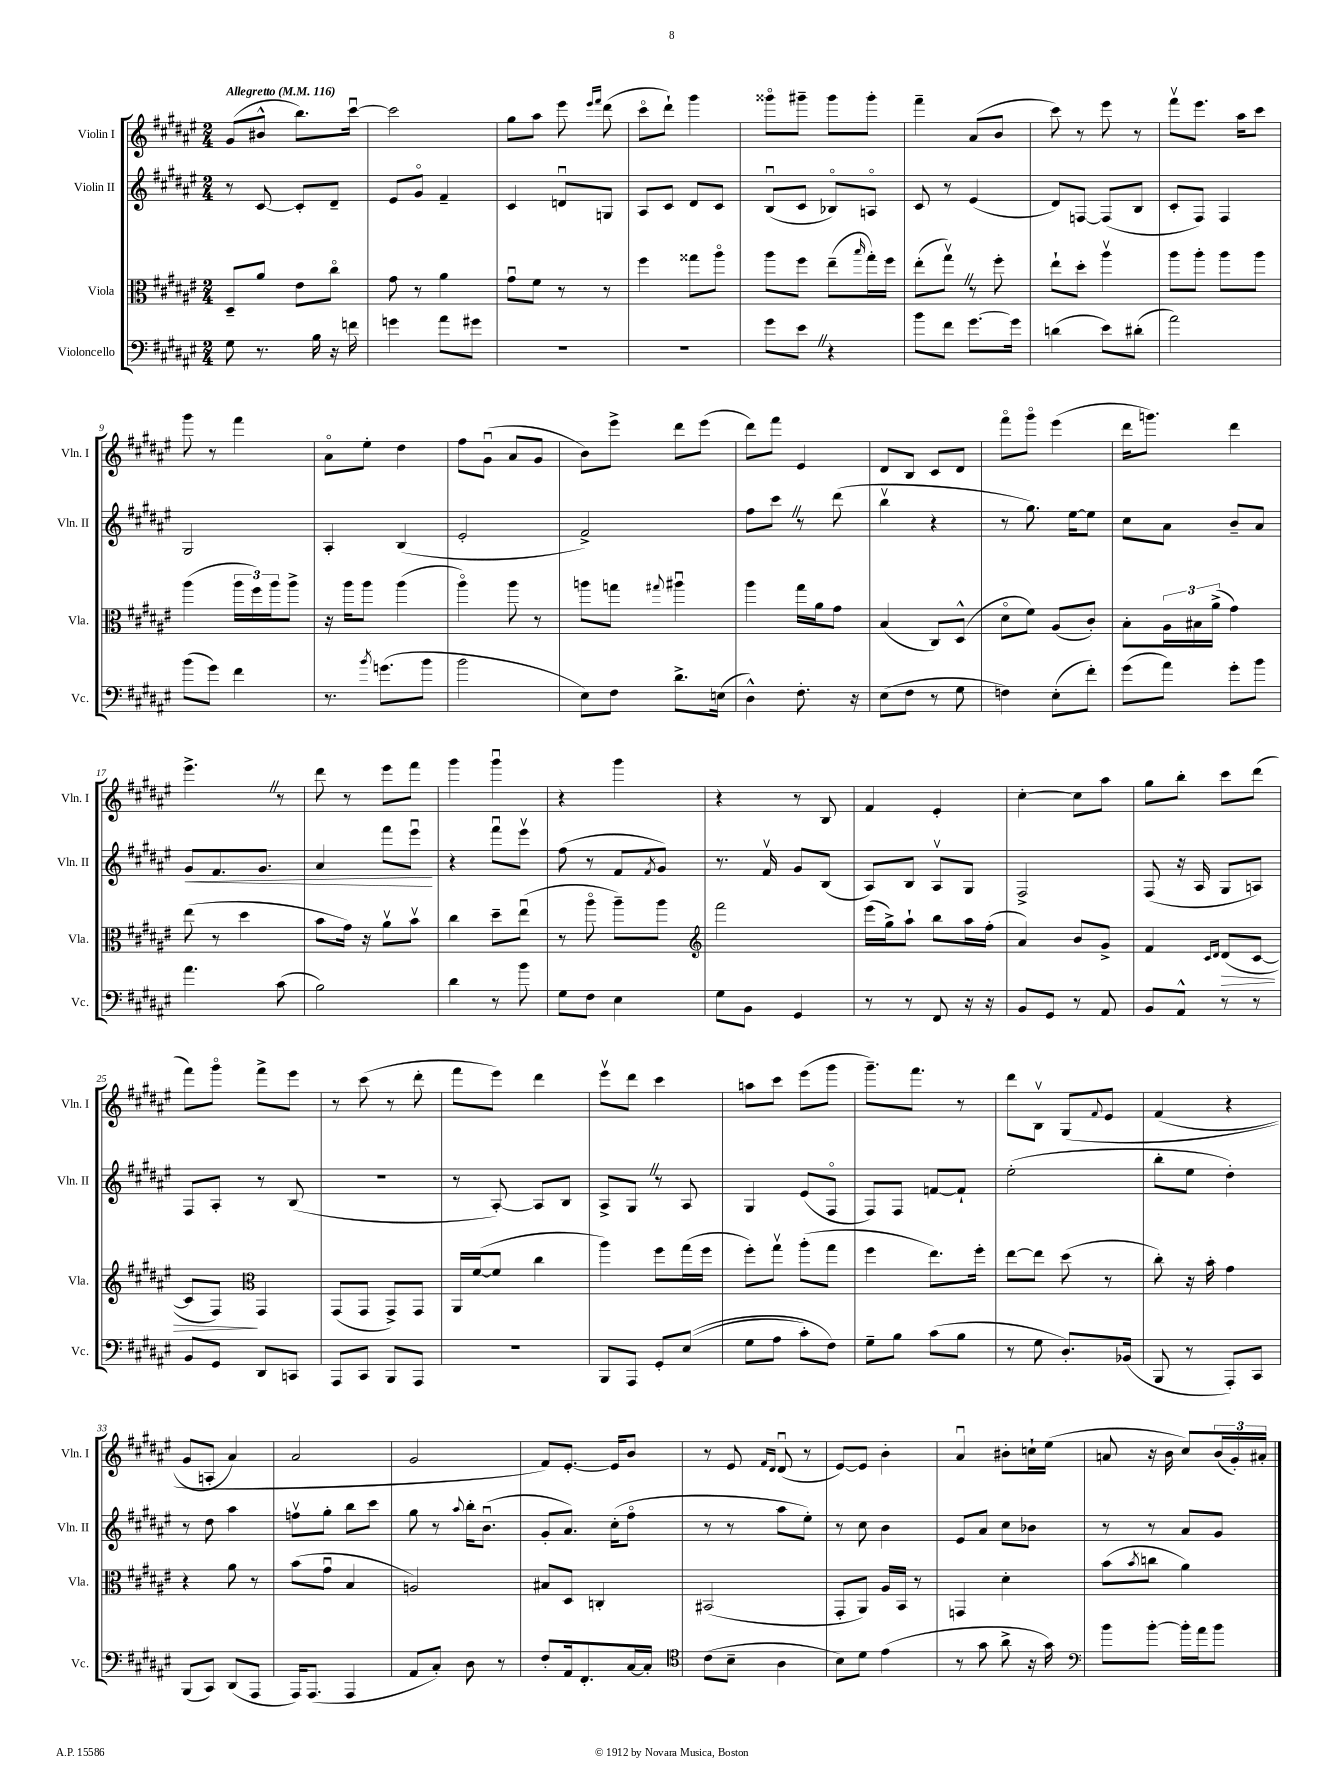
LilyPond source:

<<
\new StaffGroup <<
\new Staff = "s0" \with { instrumentName = "Violin I" shortInstrumentName = "Vln. I" } {
    \clef treble \key fis \major \numericTimeSignature \time 2/4 \tempo "Allegretto" 4 = 116
    gis'8( bis'8-^ b''8.) cis'''16~\downbow |
    cis'''2 |
    gis''8 ais''8 eis'''8 \grace { eis'''16 fis'''16 } dis'''8( |
    cis'''8\flageolet dis'''8-!) gis'''4 |
    gisis'''8\flageolet gis'''8-- gis'''8 gis'''8-. |
    fis'''4-- ais'8( b'8 |
    cis'''8) r8 eis'''8 r8 |
    fis'''8\upbow eis'''8. ais''16 cis'''8 |
    gis'''8 r8 fis'''4 |
    ais'8\flageolet eis''8-. dis''4 |
    fis''8 gis'8\downbow( ais'8 gis'8 |
    b'8) eis'''8-> dis'''8 eis'''8( |
    dis'''8) fis'''8 eis'4 |
    dis'8 b8 cis'8 dis'8 |
    fis'''8\flageolet gis'''8\flageolet eis'''4( |
    dis'''16 g'''8.) dis'''4 |
    eis'''4.-> \once \override BreathingSign.text = \markup { \musicglyph "scripts.caesura.straight" } \breathe r8 |
    dis'''8 r8 eis'''8 fis'''8 |
    gis'''4 gis'''4\downbow |
    r4 gis'''4 |
    r4 r8 b8 |
    fis'4 eis'4-. |
    cis''4~-. cis''8 ais''8 |
    gis''8 b''8-. cis'''8 dis'''8( |
    fis'''8) gis'''8\flageolet fis'''8-> eis'''8 |
    r8 cis'''8( r8 dis'''8-. |
    fis'''8 eis'''8) dis'''4 |
    eis'''8\upbow dis'''8 cis'''4 |
    a''8 cis'''8 eis'''8( gis'''8 |
    gis'''8.--) fis'''8. r8 |
    dis'''8 b8\upbow gis8\( \appoggiatura { fis'8 } eis'8 |
    fis'4( r4 |
    gis'8 a8-. ais'4) |
    ais'2 |
    gis'2 |
    fis'8\) eis'8.~-. eis'16 b'8 |
    r8 eis'8 \grace { fis'16 dis'16 } dis'8\downbow( r8 |
    eis'8~) eis'8 b'4-. |
    ais'4\downbow bis'8-. c''16-! eis''16( |
    a'8 r16 b'16 cis''8) \tuplet 3/2 { b'16( gis'16-.) ais'16-. } \bar "|." |
}
\new Staff = "s1" \with { instrumentName = "Violin II" shortInstrumentName = "Vln. II" } {
    \clef treble \key fis \major \numericTimeSignature \time 2/4
    r8 cis'8~ cis'8-. dis'8-- |
    eis'8 gis'8\flageolet fis'4-- |
    cis'4 d'8\downbow g8 |
    ais8 cis'8 dis'8 cis'8 |
    b8\downbow( cis'8 bes8\flageolet) a8\flageolet |
    cis'8 r8 eis'4( |
    dis'8) f8~ f8( b8 |
    cis'8-. fis8) fis4 |
    gis2 |
    ais4-. b4( |
    eis'2-. |
    fis'2->) |
    fis''8 cis'''8 \once \override BreathingSign.text = \markup { \musicglyph "scripts.caesura.straight" } \breathe r8 dis'''8( |
    b''4\upbow r4 |
    r8 gis''8.) eis''16~ eis''8 |
    cis''8 ais'8 b'8-- ais'8 |
    gis'8\< fis'8. gis'8. |
    ais'4 fis'''8 eis'''8\downbow\! |
    r4 fis'''8\downbow eis'''8\upbow |
    fis''8( r8 fis'8 \acciaccatura { fis'8 } gis'8) |
    r8. fis'16\upbow gis'8 b8( |
    ais8) b8 ais8\upbow gis8 |
    fis2-> |
    fis8( r16 ais16 gis8 a8) |
    fis8 ais8-. r8 b8( |
    R2 |
    r8 ais8~-.) ais8 b8 |
    ais8-> gis8 \once \override BreathingSign.text = \markup { \musicglyph "scripts.caesura.straight" } \breathe r8 ais8 |
    gis4 eis'8( fis8\flageolet |
    fis8) fis8 f'8~ f'8-! |
    eis''2-.( |
    b''8-. eis''8 dis''4-.) |
    r8 dis''8 ais''4 |
    f''8\upbow gis''8-. b''8 cis'''8 |
    gis''8 r8 \appoggiatura { ais''8 } b''16-. b'8.\downbow( |
    gis'8-. ais'8.) cis''16-.( fis''8\flageolet |
    r8 r8 ais''8 eis''8-.) |
    r8 cis''8 b'4 |
    eis'8 ais'8 cis''8 bes'8 |
    r8 r8 ais'8 gis'8 \bar "|." |
}
\new Staff = "s2" \with { instrumentName = "Viola" shortInstrumentName = "Vla." } {
    \clef alto \key fis \major \numericTimeSignature \time 2/4
    dis8-- ais'8 eis'8 cis''8\flageolet |
    gis'8 r8 ais'4 |
    gis'8\downbow fis'8 r8 r8 |
    fis''4 gisis''8 ais''8\flageolet |
    ais''8 fis''8 eis''8--( \grace { b''16 } gis''16-.) fis''16 |
    eis''8-.( gis''8\upbow) \once \override BreathingSign.text = \markup { \musicglyph "scripts.caesura.straight" } \breathe r8 fis''8-. |
    eis''8-! dis''8-. ais''4\upbow |
    ais''8 ais''8-. ais''8 ais''8 |
    ais''4( \tuplet 3/2 { ais''16 fis''16) ais''16 } ais''8-> |
    r16 ais''16 ais''8 ais''4( |
    ais''4\flageolet) ais''8 r8 |
    a''8 g''8 \appoggiatura { gis''8 } ais''4\downbow |
    ais''4 gis''16 ais'16 gis'8 |
    b4( cis8) dis8-^( |
    dis'8\flageolet fis'8) ais8( cis'8-.) |
    b8-. \tuplet 3/2 { ais16 bis16 ais'16->( } gis'4) |
    eis''8( r8 dis''4 |
    b'8 gis'16) r16 ais'8\upbow b'8\upbow |
    cis''4 dis''8-- eis''8\downbow( |
    r8 ais''8\flageolet ais''8--) ais''8 |
    \clef treble fis'''2 |
    eis'''16( gis''16->) ais''8-! b''8 ais''16 fis''16-.( |
    ais'4) b'8 gis'8-> |
    fis'4 \grace { cis'16 dis'16 } dis'8\>( cis'8~ |
    cis'8 fis8\!) \clef alto gis,4 |
    gis,8( gis,8 gis,8->) gis,8 |
    ais,16 fis'16~( fis'8 cis''4 |
    ais''4) fis''8 gis''16( fis''16 |
    fis''8-.) gis''8\upbow ais''8-.( gis''8 |
    fis''4 eis''8.) fis''16-. |
    eis''8~ eis''8 dis''8( r8 |
    cis''8-.) r16 b'16-. gis'4 |
    r4 ais'8 r8 |
    b'8( gis'8\downbow b4 |
    a2) |
    bis8 dis8 c4-. |
    bis,2( |
    gis,8-. ais,8) ais16 b,16 r8 |
    g,4 dis'4-. |
    b'8( \acciaccatura { b'8 } c''8 ais'4) \bar "|." |
}
\new Staff = "s3" \with { instrumentName = "Violoncello" shortInstrumentName = "Vc." } {
    \clef bass \key fis \major \numericTimeSignature \time 2/4
    gis8 r8. b16 r16 f'16 |
    g'4 ais'8 gis'8 |
    R2 |
    R2 |
    gis'8 eis'8 \once \override BreathingSign.text = \markup { \musicglyph "scripts.caesura.straight" } \breathe r4 |
    b'8 fis'8 gis'8.~ gis'16 |
    d'4( eis'8) dis'8-.( |
    ais'2) |
    b'8( gis'8) fis'4 |
    r8. \acciaccatura { b'8 } g'8.( b'8 |
    b'2 |
    eis8) fis8 dis'8.-> e16( |
    dis4-^) fis8.-. r16 |
    eis8( fis8 r8 gis8 |
    f4) eis8-.( fis'8-.) |
    gis'8( ais'8) gis'8-. b'8 |
    ais'4. cis'8( |
    b2) |
    dis'4 r8 b'8 |
    gis8 fis8 eis4 |
    gis8 b,8 gis,4 |
    r8 r8 fis,8 r16 r16 |
    b,8 gis,8 r8 ais,8 |
    b,8 ais,8-^ r8 r8 |
    b,8 gis,8 dis,8 c,8 |
    ais,,8 cis,8 b,,8 ais,,8 |
    R2 |
    b,,8 ais,,8 gis,8-. eis8(\( |
    gis8 ais8 cis'8-.) fis8\) |
    gis8-- b8 cis'8( b8 |
    r8 gis8 dis8.-.) bes,16( |
    b,,8 r8 ais,,8-.) cis,8 |
    b,,8( cis,8) dis,8( ais,,8 |
    ais,,16) ais,,8.( ais,,4 |
    ais,8 cis8-.) dis8 r8 |
    fis8-. ais,16 fis,8.-. cis16~ cis16-. |
    \clef tenor cis'8( b8-- ais4 |
    b8) dis'8 eis'4( |
    r8 gis'8 ais'8-> r16 gis'16) |
    \clef bass b'8 b'8~-. b'16-. ais'16 b'8 \bar "|." |
}
>>
>>
